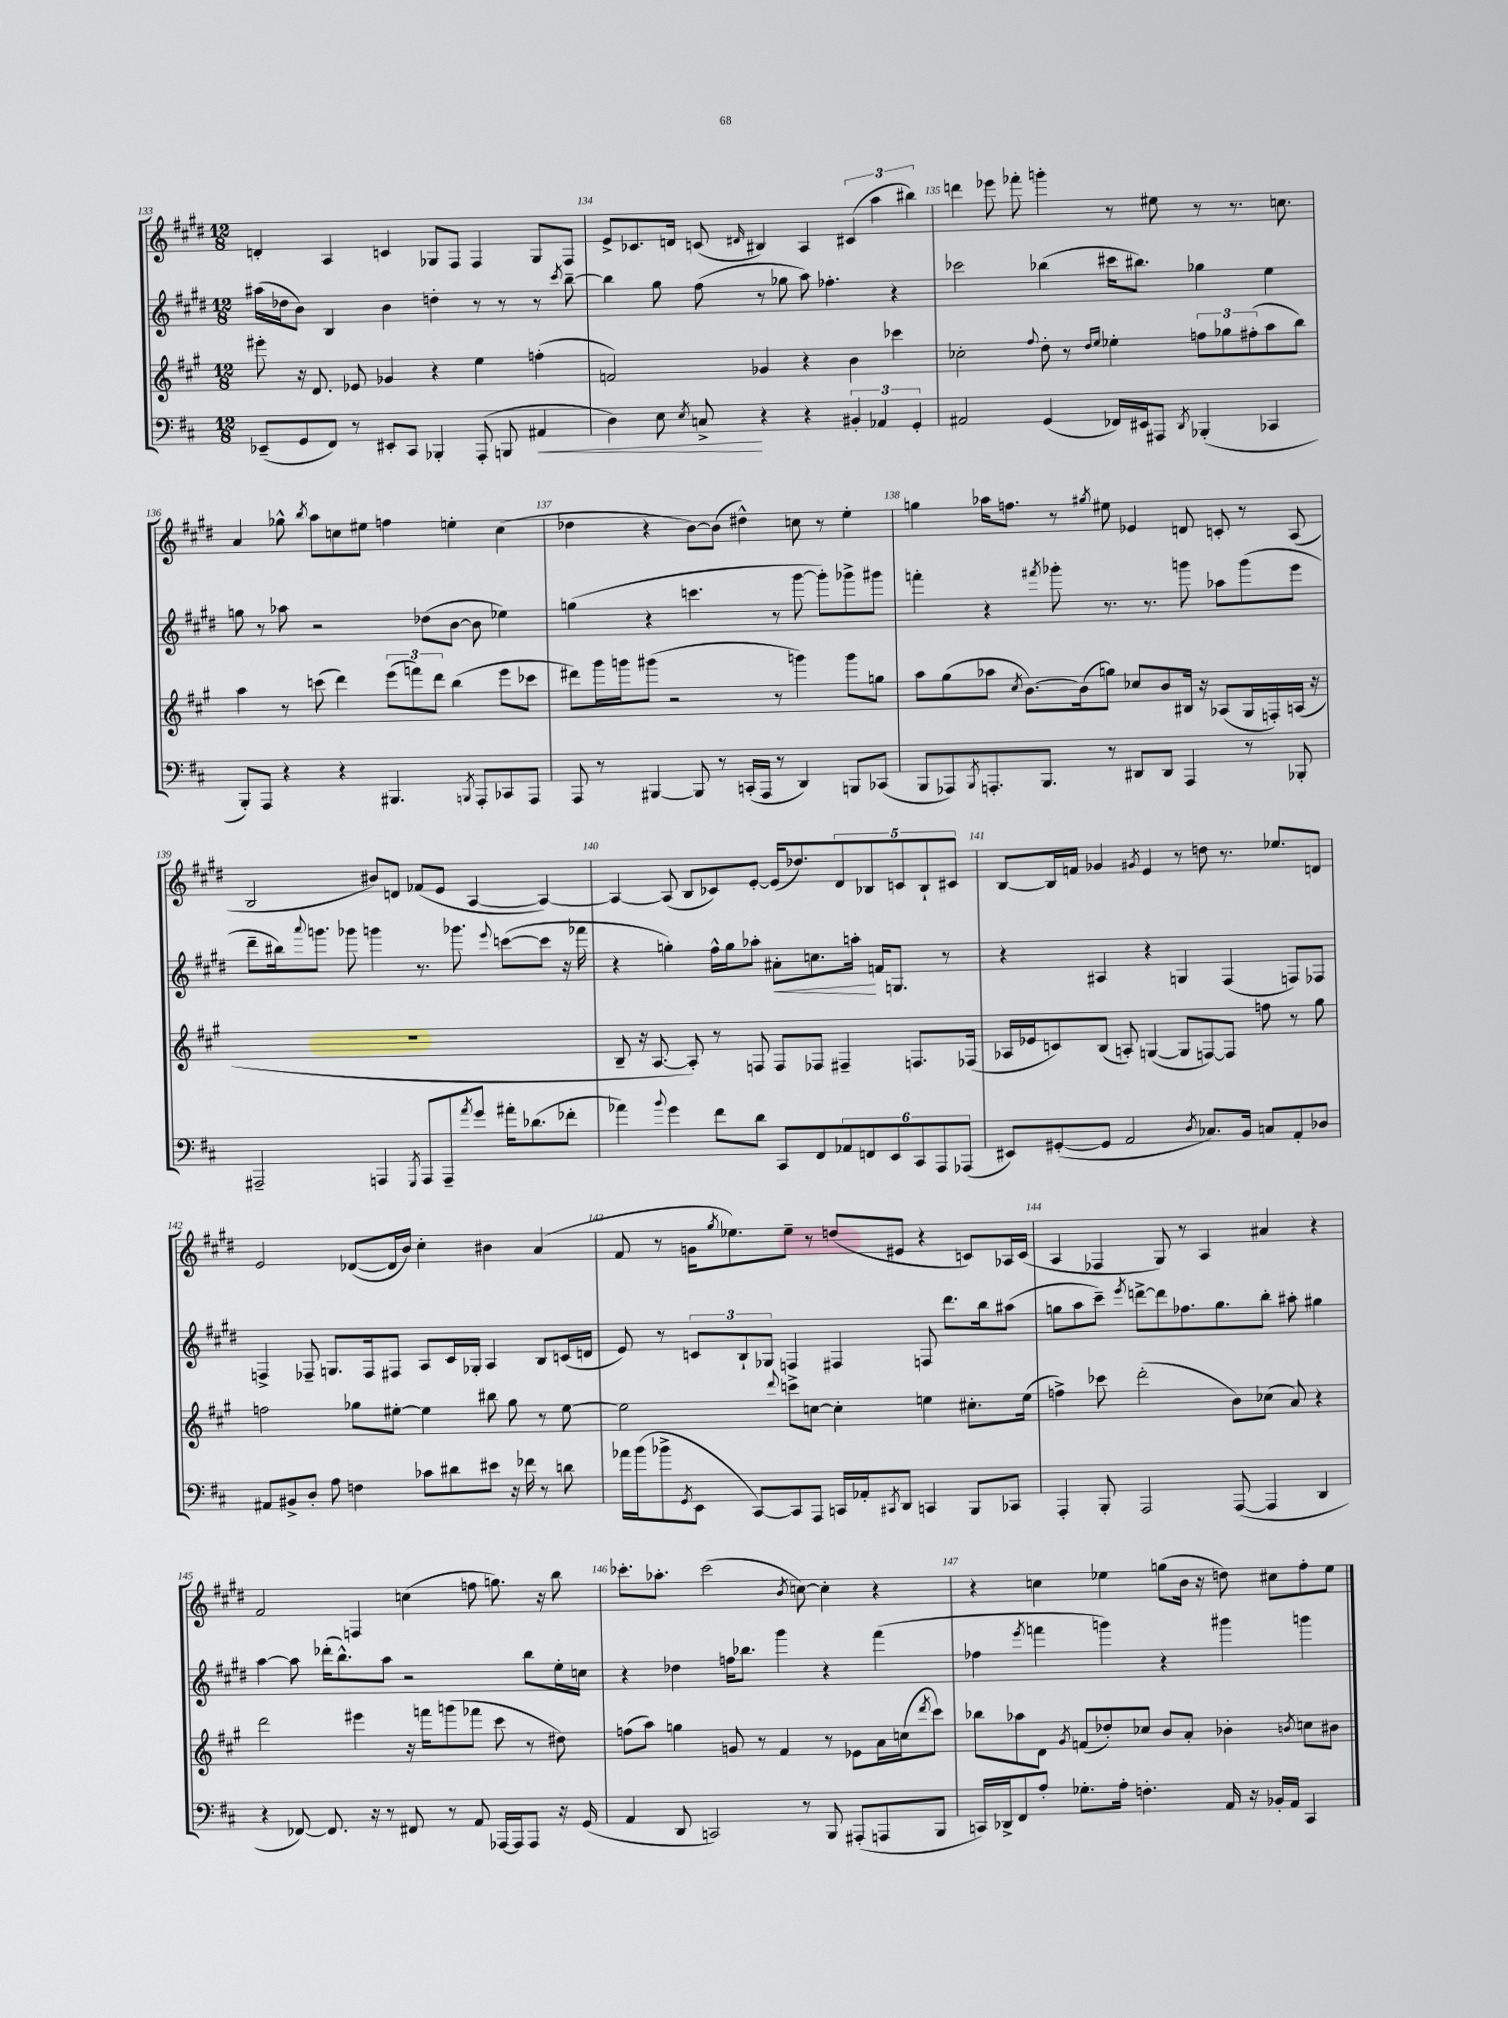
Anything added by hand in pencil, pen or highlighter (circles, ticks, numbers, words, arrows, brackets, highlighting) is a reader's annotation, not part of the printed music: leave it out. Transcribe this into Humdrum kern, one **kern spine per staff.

**kern	**dynam	**kern	**kern	**dynam	**kern
*part4	*part4	*part3	*part2	*part2	*part1
*staff4	*staff4	*staff3	*staff2	*staff2	*staff1
*clefF4	*	*clefG2	*clefG2	*	*clefG2
*k[f#c#]	*	*k[f#c#g#]	*k[f#c#g#d#]	*	*k[f#c#g#d#]
*M12/8	*	*M12/8	*M12/8	*	*M12/8
=133	=133	=133	=133	=133	=133
(8EE-X~/L	.	8eee#X'\	(16aa#X\LL	.	4dn'/
.	.	.	16dd-X\J	.	.
8GG/	.	16r	8b\J)	.	.
.	.	8.d/	.	.	.
8FF#/J)	.	.	4B/	.	4A/
8r	.	8e-X/	.	.	.
8EE#X'/L	.	4g-X/	4b\	.	4cn/
8CC#/J	.	.	.	.	.
4BBB-X'/	.	4r	4ddn'\	.	8G-X/L
.	.	.	.	.	8F#/J
(8AAA'/	.	4ee\	8r	.	4F#/
8BBBn/	.	.	8r	.	.
!	!LO:HP:b	!	!	!	!
4AA#X/	<	(4ffn'\	8r	.	8G-/L
.	.	.	8qccc#/	.	.
.	.	.	[8bb~\	.	8F#/J
=134	=134	=134	=134	=134	=134
4D\)	.	2fn/)	4bb\]	.	8e^/L
.	.	.	.	.	8.c-X/
8E\	.	.	8gg#\	.	.
.	.	.	.	.	16dn/Jk
8qE/	.	.	.	.	.
8Cn^/	.	.	(8ff#\	.	(8cn/
.	.	.	.	.	16qqd#X/
4r	[	4g-X/	8r	.	4B#X/)
.	.	.	8gg-X\	.	.
4r	.	4r	8aa\)	.	4A/
.	.	.	4.ff-X'\	.	.
6BB#X'/	.	4b\	.	.	(6c#X/
6AA-X/	.	.	.	.	6aa\
.	.	4ccc-X\	4r	.	.
6GG'/	.	.	.	.	6bb#X\)
=135	=135	=135	=135	=135	=135
2AA#X/	.	2cc-X'\	2ccc-X\	.	4dddn\
.	.	.	.	.	8eee-X\
.	.	.	.	.	8fff-X'\
.	.	8qqff#/	.	.	.
(4GG/	.	8dd'\	(4bb-X\	.	4gggn'\
.	.	8r	.	.	.
.	.	16qqdd/LL	.	.	.
.	.	16qqee/JJ	.	.	.
16FF-X/LL)	.	4ee-X'\	16ccc#X\KL	.	8r
16EE#X/J	.	.	8.bb#X\J)	.	.
8AAA#X/J	.	.	.	.	8ee#X\
8qDD/	.	.	.	.	.
(4BBB-X'/	.	12ffn\L	4gg-X\	.	8r
.	.	12gg-X\	.	.	.
.	.	.	.	.	8.r
.	.	(12ff#X'\	.	.	.
4CC-X/	.	8aa\	4ee\	.	.
.	.	.	.	.	8.ccn\
.	.	8bb\J)	.	.	.
!!LO:LB:g=z
=136	=136	=136	=136	=136	=136
8BBB'/L)	.	4aa\	8ggn\	.	4a/
8AAA/J	.	.	8r	.	.
4r	.	8r	8aa-X\	.	8gg-X^^\
.	.	.	.	.	8qbb/
.	.	(8cccn\	2r	.	8aa\L
4r	.	4ddd\)	.	.	8ccn\
.	.	.	.	.	8ee#X\J
4.BBB#X/	.	(12eee\L	.	.	4ffn\
.	.	12fffn\)	.	.	.
.	.	.	(8dd-X\L	.	.
.	.	12ddd\J	.	.	.
.	.	(4bb\	[8b\J	.	4een'\
8qBBBn/	.	.	.	.	.
8AAA'/L	.	.	8b\]	.	.
8CC-X/	.	8eee\L	4ee-X\)	.	(4cc\
8AAA/J	.	8ccc-X\J	.	.	.
=137	=137	=137	=137	=137	=137
8AAA/	.	8ddd#X\L)	(4ggn\	.	4dd-X\
8r	.	16ggg#\L	.	.	.
.	.	16gggn\J	.	.	.
[4BBB#X/	.	(8ggg#X\J	4r	.	4r
.	.	2r	.	.	.
8BBB#/]	.	.	4.cccn\	.	[8b\L)
8r	.	.	.	.	(8b\J]
(16CCn'/LL	.	.	.	.	4dd#X^^\)
16AAA/JJ	.	.	.	.	.
8r	.	8r	8r	.	.
4DD/)	.	4gggn\)	[8ggg#\	.	8ccn\
.	.	.	8ggg#'\L])	.	8r
8BBBn/L	.	8ggg\L	8ggg-X^\	.	4ee'\
(8CC-X/J	.	8ggn\J	8ggg#X\J	.	.
=138	=138	=138	=138	=138	=138
8BBB/L	.	8aa\L	4fffn'\	.	4ggn\
8AAA-X/)	.	(8gg#\	.	.	.
8qBBB/	.	.	.	.	.
8.AAAn'/	.	8aa-X\J	4r	.	16aa-X\KL
.	.	.	.	.	8.ffn\J
.	.	8qcc#/	.	.	.
.	.	[8.b\L)	.	.	.
8.BBB/J	.	.	.	.	.
.	.	.	8qfff#X/	.	.
.	.	.	8ggg-X'\	.	8r
.	.	(16b\k]	.	.	.
.	.	.	.	.	8qgg#X/
8r	.	8ggn\J)	8.r	.	8ee#X\
8DD#X/L	.	8cc-X/L	.	.	4e-X/
.	.	.	8.r	.	.
8DD#/J	.	8b/	.	.	.
4AAA/	.	16B#X/Jk	8gggn\	.	8dn/
.	.	16r	.	.	.
.	.	(8A-X/L	8aa-X\L	.	8cn'/
8r	.	16G#/L	(8ggg\	.	8r
.	.	16Fn'/)	.	.	.
8BBB-X'/	.	(16An/JJ	8eee\J	.	(8A/
.	.	16r	.	.	.
!!LO:LB:g=z
=139	=139	=139	=139	=139	=139
2AAA#X~/	.	1.r	8ddd#~\L	.	2B/
.	.	.	16bb#X\k)	.	.
.	.	.	8qqaaa/	.	.
.	.	.	8.gggn\J	.	.
.	.	.	8ggg-X\	.	.
4AAAn/	.	.	4gggn\	.	8b#X/L)
.	.	.	.	.	8dn/J
8qGGG/	.	.	.	.	.
8AAA/L	.	.	8.r	.	(8f-X/L
8AAA~/	.	.	.	.	8e/J
.	.	.	8.ggg-X\	.	.
8qa/	.	.	.	.	.
8g/J	.	.	.	.	[4A/
.	.	.	8qqeee/	.	.
16a#X'\KL	.	.	([8cccn\L	.	.
(8.d-X\	.	.	.	.	.
.	.	.	8ccc\J]	.	4A/_)
8f-X'\J	.	.	16r	.	.
.	.	.	16fff-X\	.	.
=140	=140	=140	=140	=140	=140
4a-X\)	.	8B~/	4r	.	4A/_
.	.	16r	.	.	.
.	.	[8.A/	.	.	.
8qqb/	.	.	.	.	.
4g\	.	.	4ggn'\)	.	(8A/]
.	.	8A'/])	.	.	8B/L
8f#\L	.	8r	16ff#^^\LL	.	8c-X/)
.	.	.	16gg\J	.	.
8d\J	.	8Fn/	8aa-X'\J	.	[8e'/J
!	!	!	!	!LO:HP:b	!
8CC#/L	.	8F/L	8a#X'\L	<	(16e/KL]
.	.	.	.	.	8.dd-X/)
8FF#/	.	8F-X/J	8.ccn\	.	.
12AA-X/	.	4F#X~/	.	.	10d#/
.	.	.	16aan'\Jk	.	.
12FFn/	.	.	.	.	.
.	.	.	.	.	10B-X/
.	.	.	16fn/KL	[	.
12EE/	.	.	.	.	.
.	.	.	8.Gn/J	.	.
.	.	.	.	.	10cn/
12CC#/	.	8.Fn/L	.	.	.
.	.	.	.	.	10B-`/
12AAA/	.	.	.	.	.
.	.	.	8r	.	.
.	.	.	.	.	10c#X/J
(12AAA-X/J	.	.	.	.	.
.	.	(16F-X/Jk	.	.	.
=141	=141	=141	=141	=141	=141
8EE#X/L)	.	16A-X/LL	4r	.	[8B/L
.	.	16e-X/J	.	.	.
([8GG#X'/	.	8cn/)	.	.	16B/L]
.	.	.	.	.	16fn/JJ
8GG#/J]	.	(8B/J	4A#X/	.	4g-X/
2AA/	.	8An'/)	.	.	.
.	.	.	.	.	8qg#X/
.	.	([4Gn/	4r	.	4e/
.	.	8G/L]	4Gn/	.	8r
8qD/	.	.	.	.	.
8.C-X/L)	.	[8Fn/)	.	.	8ddn\
.	.	8F/J]	(4F#/	.	8.r
16BB/Jk	.	.	.	.	.
8Cn/L	.	8ffn\	.	.	.
.	.	.	.	.	8.ee-X/L
8AA'/	.	8r	8Fn/L)	.	.
8D-X/J	.	8gg#\	8F-X/J	.	8dn/J
!!LO:LB:g=z
=142	=142	=142	=142	=142	=142
8AA#X/L	.	2ffn\	4Fn^/	.	2e/
8BB#X^/	.	.	.	.	.
8D'/J	.	.	8F-X~/	.	.
8A\	.	.	8.Gn/L	.	.
4Fn\	.	8gg-X\L	.	.	([8d-X/L
.	.	.	16F-/k	.	.
.	.	[8ee#X'\J	8F#X/J	.	16d-/L]
.	.	.	.	.	16b/JJ)
8c-X\L	.	4ee#\]	8A/L	.	4cc#'\
8d#X\	.	.	16c#/L	.	.
.	.	.	16G-X'/JJ	.	.
8e#X\J	.	8bb#X\	4A/	.	4b#X\
16r	.	8gg-\	.	.	.
16f-X\	.	.	.	.	.
8r	.	8r	8B/L	.	(4a/
8dn\	.	[8ee#\	(16cn/L	.	.
.	.	.	16dn/JJ	.	.
=143	=143	=143	=143	=143	=143
16a-X\LL	.	2ee#\]	8e/)	.	8f#/
(16b\J	.	.	.	.	.
8b-X^\	.	.	8r	.	8r
8qGG/	.	.	.	.	.
8EE\J	.	.	12cn/L	.	16gn\KL
.	.	.	.	.	8qgg#/
.	.	.	.	.	8.ee-X\)
.	.	.	12B`/	.	.
[8CC#/L)	.	.	.	.	.
.	.	.	12G-X/J	.	.
.	.	8qqddd/	.	.	.
8CC#/]	.	8cccn^\L	4Fn/	.	8ee-~\J
8AAA/J	.	[8ccn\J	.	.	8r
16CCn/LL	.	4cc'\]	4F#X/	.	(8ddn/L
16AA-X'/J	.	.	.	.	.
8qCC#X/	.	.	.	.	.
8DD/J	.	.	.	.	8e#X/J
4CCn/	.	4een\	8Fn/	.	4r
.	.	.	8.ddd#\L	.	.
8BBB/L	.	8.cc#X'\L	.	.	8cn/L)
.	.	.	16bb\k	.	.
8CC-X/J	.	.	(8aa#X\J	.	16A-X/L
.	.	(16ee\Jk	.	.	(16c/JJ
=144	=144	=144	=144	=144	=144
4AAA'/	.	4ffn^\)	8ggn\L	.	4A/
.	.	.	8aa\	.	.
8BBB'/	.	8ccc-X\	8ccc#~\J)	.	4F-X/
.	.	.	8qeee/	.	.
2AAA/	.	(2ddd'\	[8dddn^\L	.	.
.	.	.	8ddd\]	.	8G#/)
.	.	.	8.ff-X\	.	8r
.	.	.	.	.	4A/
.	.	.	8.gg\	.	.
([8AAA/	.	8b\L)	.	.	.
4AAA/]	.	(8cc-X\J	8bb'\J	.	4a#X/
.	.	8a/)	8aa#X'\	.	.
4DD/	.	4r	4gg#X\	.	4r
!!LO:LB:g=z
=145	=145	=145	=145	=145	=145
4r	.	2ddd\	[4aa\	.	2f#/
[8FF-X/)	.	.	8aa\]	.	.
8.FF-/]	.	.	(16ddd-X'\KL	.	.
.	.	.	8.bb^^\)	.	.
.	.	4eee#X\	.	.	4Fn/
16r	.	.	.	.	.
8r	.	.	8aa\J	.	.
8FF#X/	.	16r	2r	.	(4ccn\
.	.	16fffn\KL	.	.	.
8r	.	(8gggn\	.	.	.
8AA/	.	8fff-X\J	.	.	8ffn\
[16AAA-X/LL	.	8ccc#\	.	.	8.ggn\)
16AAA-/J]	.	.	.	.	.
8AAA-/J	.	8r	8bb\L	.	.
.	.	.	.	.	16r
16r	.	8dd#X\)	16ee'\L	.	8bb\
(16GG/	.	.	16ccn\JJ	.	.
=146	=146	=146	=146	=146	=146
4AA/	.	(8ffn\L	4r	.	8.ccc-X'\L
.	.	8aa\J)	.	.	.
.	.	.	.	.	8.aa-X'\J
8DD/	.	4ggn\	4dd-X\	.	.
2CCn/)	.	.	.	.	(2ccc-\
.	.	8gn/	16ffn\KL	.	.
.	.	.	8.bb-X\J	.	.
.	.	8r	.	.	.
.	.	4f#/	4ggg#\	.	.
.	.	.	.	.	8qb/
8r	.	.	.	.	[8ccn\)
8BBB/	.	8r	4r	.	4cc'\]
(8AAA#X'/L	.	8e-X\L	.	.	.
8AAAn/	.	16a\L	(4fff#\	.	4r
.	.	(16ccn\J	.	.	.
.	.	8qddd/	.	.	.
8BBB/J	.	8ccc#\J)	.	.	.
=147	=147	=147	=147	=147	=147
16CCn/LL)	.	8bb-X\L	4ff-X\	.	4r
16DD-X^/J	.	.	.	.	.
8FF#/	.	8aa-X\	.	.	.
.	.	.	8qeee/	.	.
8A'/J	.	8d\J	4fffn\	.	4ccn\
.	.	8qg#/	.	.	.
8.G-X'\L	.	(8fn/L	.	.	.
.	.	8dd-X'/)	4gggn\)	.	4ee-X\
16A'\Jk	.	.	.	.	.
4.Fn'\	.	8cc-X/J	.	.	.
.	.	8b/L	4r	.	(8ggn\L
.	.	8a'/J	.	.	16b\Jk
.	.	.	.	.	16r
16AA/	.	4b-X'\	4ggg#X\	.	8ddn\)
16r	.	.	.	.	.
16BB-X'/LL	.	.	.	.	8cc#X\L
16AA/JJ	.	.	.	.	.
.	.	8qbn/	.	.	.
4CC/	.	8ccn\L	4gggn\	.	8ff#'\
.	.	8b#X\J	.	.	8ee-\J
==	==	==	==	==	==
*-	*-	*-	*-	*-	*-
